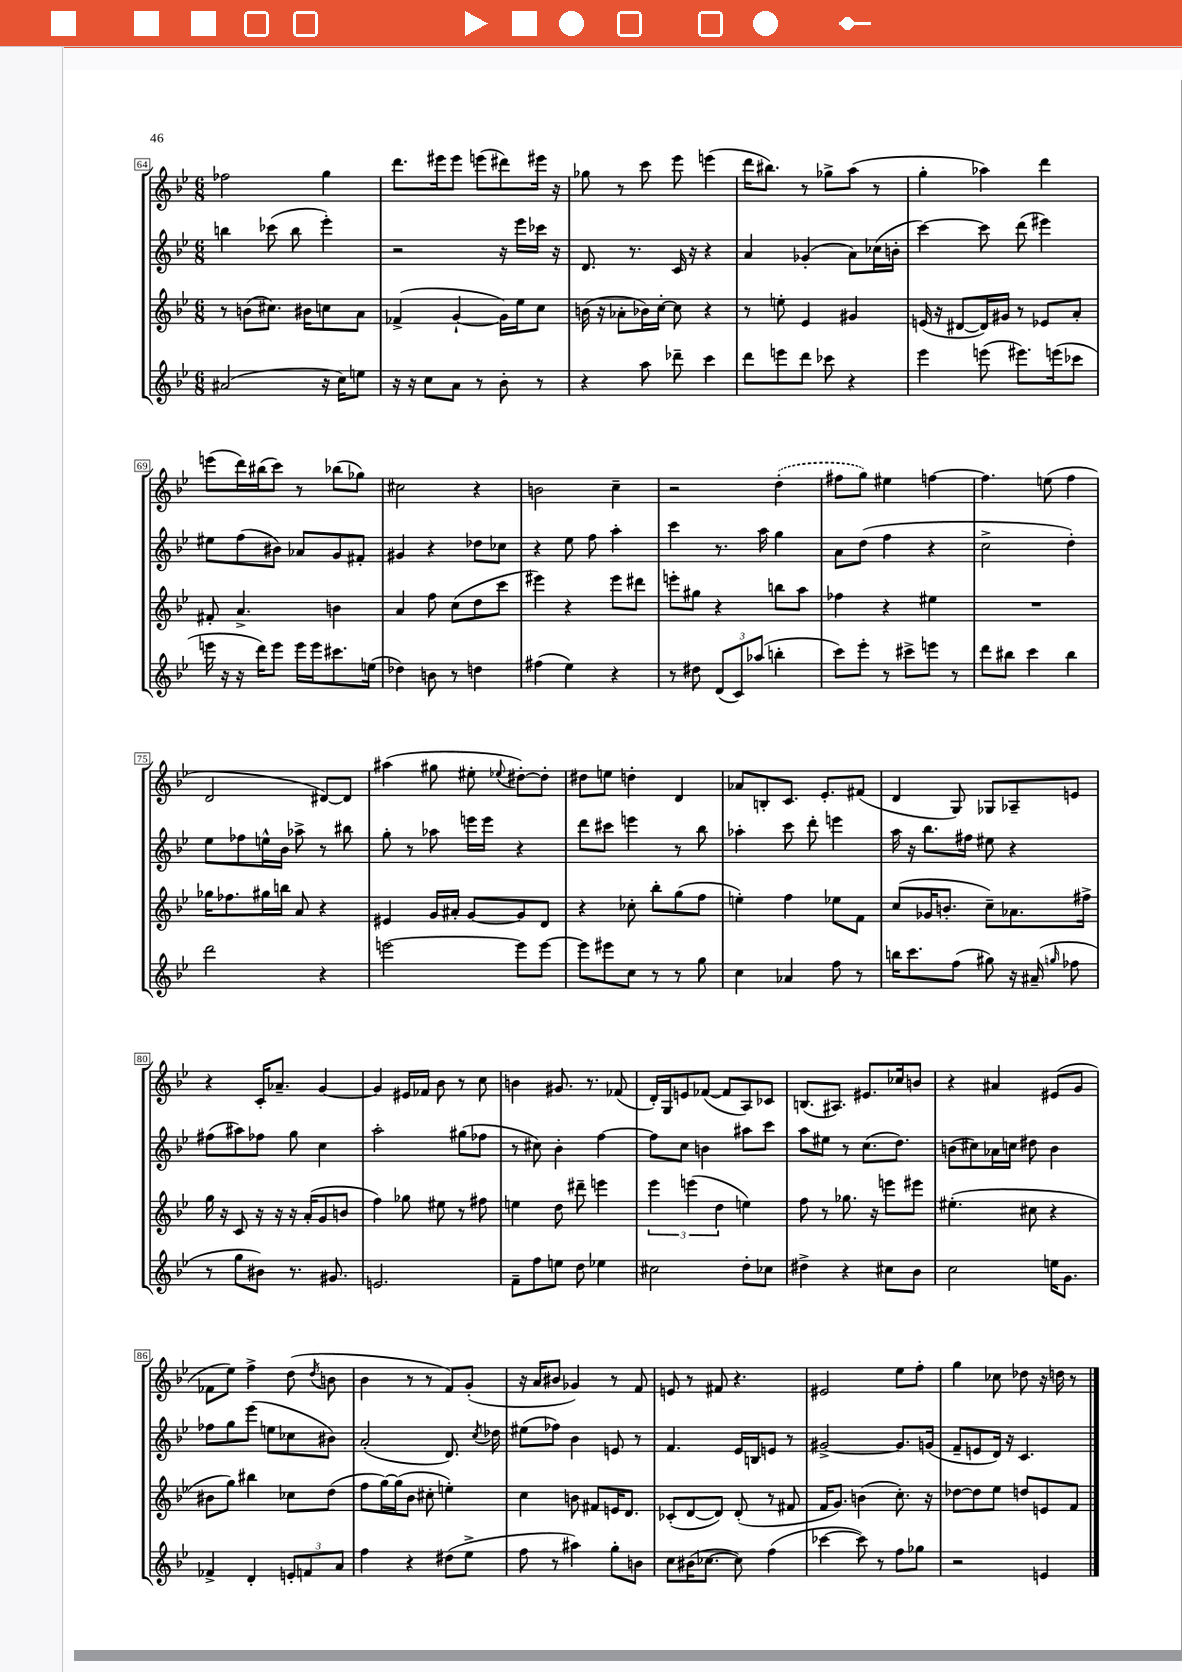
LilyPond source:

<<
\new StaffGroup <<
\new Staff = "s0" {
    \clef treble \key bes \major \numericTimeSignature \time 6/8
    \autoBeamOff fes''2 g''4 |
    d'''8.[ eis'''16 eis'''8] e'''8[( dis'''8) eis'''16] r16 |
    ges''8 r8 c'''8 ees'''8 e'''4( |
    d'''16[ bis''8.]) r8 ges''8[-> a''8]( r8 |
    g''4-. aes''4) d'''4 |
    e'''8[( d'''16) bis''16( c'''8]) r8 bes''8[( ges''8]) |
    cis''2 r4 |
    b'2 c''4-- |
    r2 \once \slurDashed d''4-.( |
    fis''8[ g''8]) eis''4 f''4~ |
    f''4. e''8( f''4 |
    d'2 dis'8[~) dis'8] |
    ais''4( gis''8 eis''8-. \appoggiatura { ees''8 } dis''8[~-.) dis''8]-. |
    dis''8[ e''8] d''4-. d'4 |
    aes'8[ b8-. c'8.] ees'8.[-. fis'8]( |
    d'4 g8) ges8[ aes8-- e'8] |
    r4 c'16[-. aes'8.]-- g'4~ |
    g'4 eis'16[ fes'16] bes'8 r8 c''8 |
    b'4 gis'8. r8. fes'8( |
    d'16[-.) g16 e'8 fes'8]~( fes'8[ a8) ces'8] |
    b8.[( ais8.]) eis'8.[ ces''16 b'8] |
    r4 ais'4 eis'8[( g'8] |
    fes'8[ ees''8]) f''4-> d''8( \acciaccatura { d''8 } b'8 |
    bes'4 r8 r8 f'8[) g'8]-.( |
    r16 a'16[ bis'8] ges'4) r8 f'8 |
    e'8 r8 fis'8 r4. |
    eis'2 ees''8[ f''8]-. |
    g''4 ces''8 des''8 r16 d''16 r8 \bar "|." |
}
\new Staff = "s1" {
    \clef treble \key bes \major \numericTimeSignature \time 6/8
    \autoBeamOff b''4 ces'''8( b''8 ees'''4-.) |
    r2 r16 ees'''16[ ces'''16] r16 |
    d'8. r8. c'16 r16 r4 |
    a'4 ges'4-.( a'8[) ces''16( b'16]-. |
    c'''4~) c'''8 d'''8( eis'''4) |
    eis''8[ f''8( bis'8]) aes'8[ g'8 fis'8]-. |
    gis'4 r4 des''8[ ces''8] |
    r4 ees''8 f''8 a''4-. |
    c'''4 r8. a''16 g''4 |
    a'8[ d''8]( f''4 r4 |
    c''2-> d''4-.) |
    ees''8[ fes''8 e''16-^ bes'16] aes''8-> r8 bis''8 |
    g''8-. r8 aes''8 e'''16[ e'''16] r4 |
    d'''8[ cis'''8] e'''4 r8 bes''8 |
    aes''4-. c'''8 d'''8-. e'''4 |
    a''16 r16 bes''8.[ fis''16] eis''8 r4 |
    fis''8[( ais''8) fes''8] g''8 c''4 |
    a''2-. gis''8[( fes''8] |
    r8 cis''8) bes'4-. f''4~ |
    f''8[ c''8] b'4 ais''8[ c'''8] |
    a''8[ eis''8] r8 c''8.[( d''8.]) |
    b'8[( cis''8) aes'16 c''16] dis''8 b'4 |
    fes''8[ g''8 ees'''8]( e''8[ ces''8 bis'8]) |
    a'2-.( d'8.) \acciaccatura { c''8 } des''16 |
    eis''8[( fes''8]) bes'4 e'8 r8 |
    f'4. ees'16[ b16 e'8] r8 |
    gis'2~-> gis'8.[ g'16]( |
    f'8[-- e'8 d'16]) r16 c'4. \bar "|." |
}
\new Staff = "s2" {
    \clef treble \key bes \major \numericTimeSignature \time 6/8
    \autoBeamOff r8 b'8[( cis''8.]) bis'16[ c''8 a'8] |
    fes'4->( g'4~-! g'16[) ees''16 c''8] |
    b'16( r16 aes'8[-. bes'16) c''16]~-. c''8 r4 |
    r8 e''8-. ees'4 gis'4 |
    e'16( r16 dis'8[~ dis'16) gis'16] r8 ees'8[ a'8]-. |
    fis'8-. a'4.-> b'4 |
    a'4 f''8 c''8[( d''8 c'''8] |
    eis'''4) r4 eis'''8[ dis'''8] |
    e'''8[-. gis''8] r4 b''8[ a''8] |
    fes''4 r4 eis''4 |
    R2. |
    ges''16[ fes''8. gis''16 b''16] a'8 r4 |
    eis'4 g'16[ ais'16]-. g'8[~ g'8 d'8] |
    r4 ces''8-. bes''8[-. g''8( f''8] |
    e''4-.) f''4 ees''8[ f'8] |
    c''8[( ges'16 b'8.]-. c''8[--) aes'8. fis''16]-> |
    g''16 r16 c'8 r16 r16 r16 a'16[-.( g'8 b'8] |
    f''4) ges''8 eis''8 r8 fis''8 |
    e''4 d''8 dis'''8-- e'''4 |
    \tuplet 3/2 { ees'''4 e'''4( d''4 } e''4) |
    f''8 r8 ges''8. r16 e'''8[ eis'''8] |
    eis''4.-.( cis''8 r4 |
    bis'8[ g''8]) bis''4 ces''8[ d''8]( |
    f''8[ g''16~) g''16( bes'8] cis''8-. e''4-.) |
    c''4 b'8 fis'8[ e'16 d'8.] |
    ces'8[-.( d'8~ d'8]) d'8-.( r8 fis'8 |
    f'16[ g'8.]) b'4( c''8.-.) r16 |
    des''8[~ des''8 ees''8] d''8[ e'8 f'8] \bar "|." |
}
\new Staff = "s3" {
    \clef treble \key bes \major \numericTimeSignature \time 6/8
    \autoBeamOff ais'2( r16 c''16[) e''8] |
    r16 r16 c''8[ a'8] r8 bes'8-. r8 |
    r4 a''8 des'''8-- c'''4 |
    d'''8[ e'''8 d'''8] ces'''8 r4 |
    ees'''4 e'''8( eis'''8.[) e'''16( ces'''8] |
    e'''16 r16 r16 d'''16[) e'''8] e'''16[ e'''16 cis'''8. e''16]( |
    des''4) b'8 r8 d''4 |
    fis''4( ees''4) r4 |
    r8 dis''8 \tuplet 3/2 { d'8[( c'8) aes''8]( } b''4-. |
    c'''8[) ees'''8]-. r8 cis'''8[-> e'''8] r8 |
    d'''8[ bis''8] c'''4 bis''4 |
    d'''2 r4 |
    e'''2~ e'''8[ e'''8]~ |
    e'''8[ eis'''8 c''8] r8 r8 g''8 |
    c''4 aes'4 f''8 r8 |
    b''16[ c'''8. f''8]( gis''8) r16 ais'16--( \grace { g''16 } fes''8 |
    r8 g''8[ bis'8]) r8. gis'8. |
    e'2. |
    f'8[-- f''8 e''8] d''8 ees''4 |
    cis''2 d''8[-. ces''8] |
    dis''4-> r4 cis''8[ bes'8] |
    c''2 e''16[ g'8.] |
    fes'4-> d'4-. \tuplet 3/2 { e'8[-. f'8 a'8] } |
    f''4 r4 dis''8[( ees''8]-> |
    f''8 r8 ais''4) g''8[-. b'8] |
    c''8[ bis'16( ces''8.]~ ces''8) f''4( |
    ces'''4~ ces'''8) r8 f''8[ ges''8] |
    r2 e'4 \bar "|." |
}
>>
>>
\layout { \context { \Score currentBarNumber = #64 \override BarNumber.stencil = #(make-stencil-boxer 0.1 0.3 ly:text-interface::print) } }
